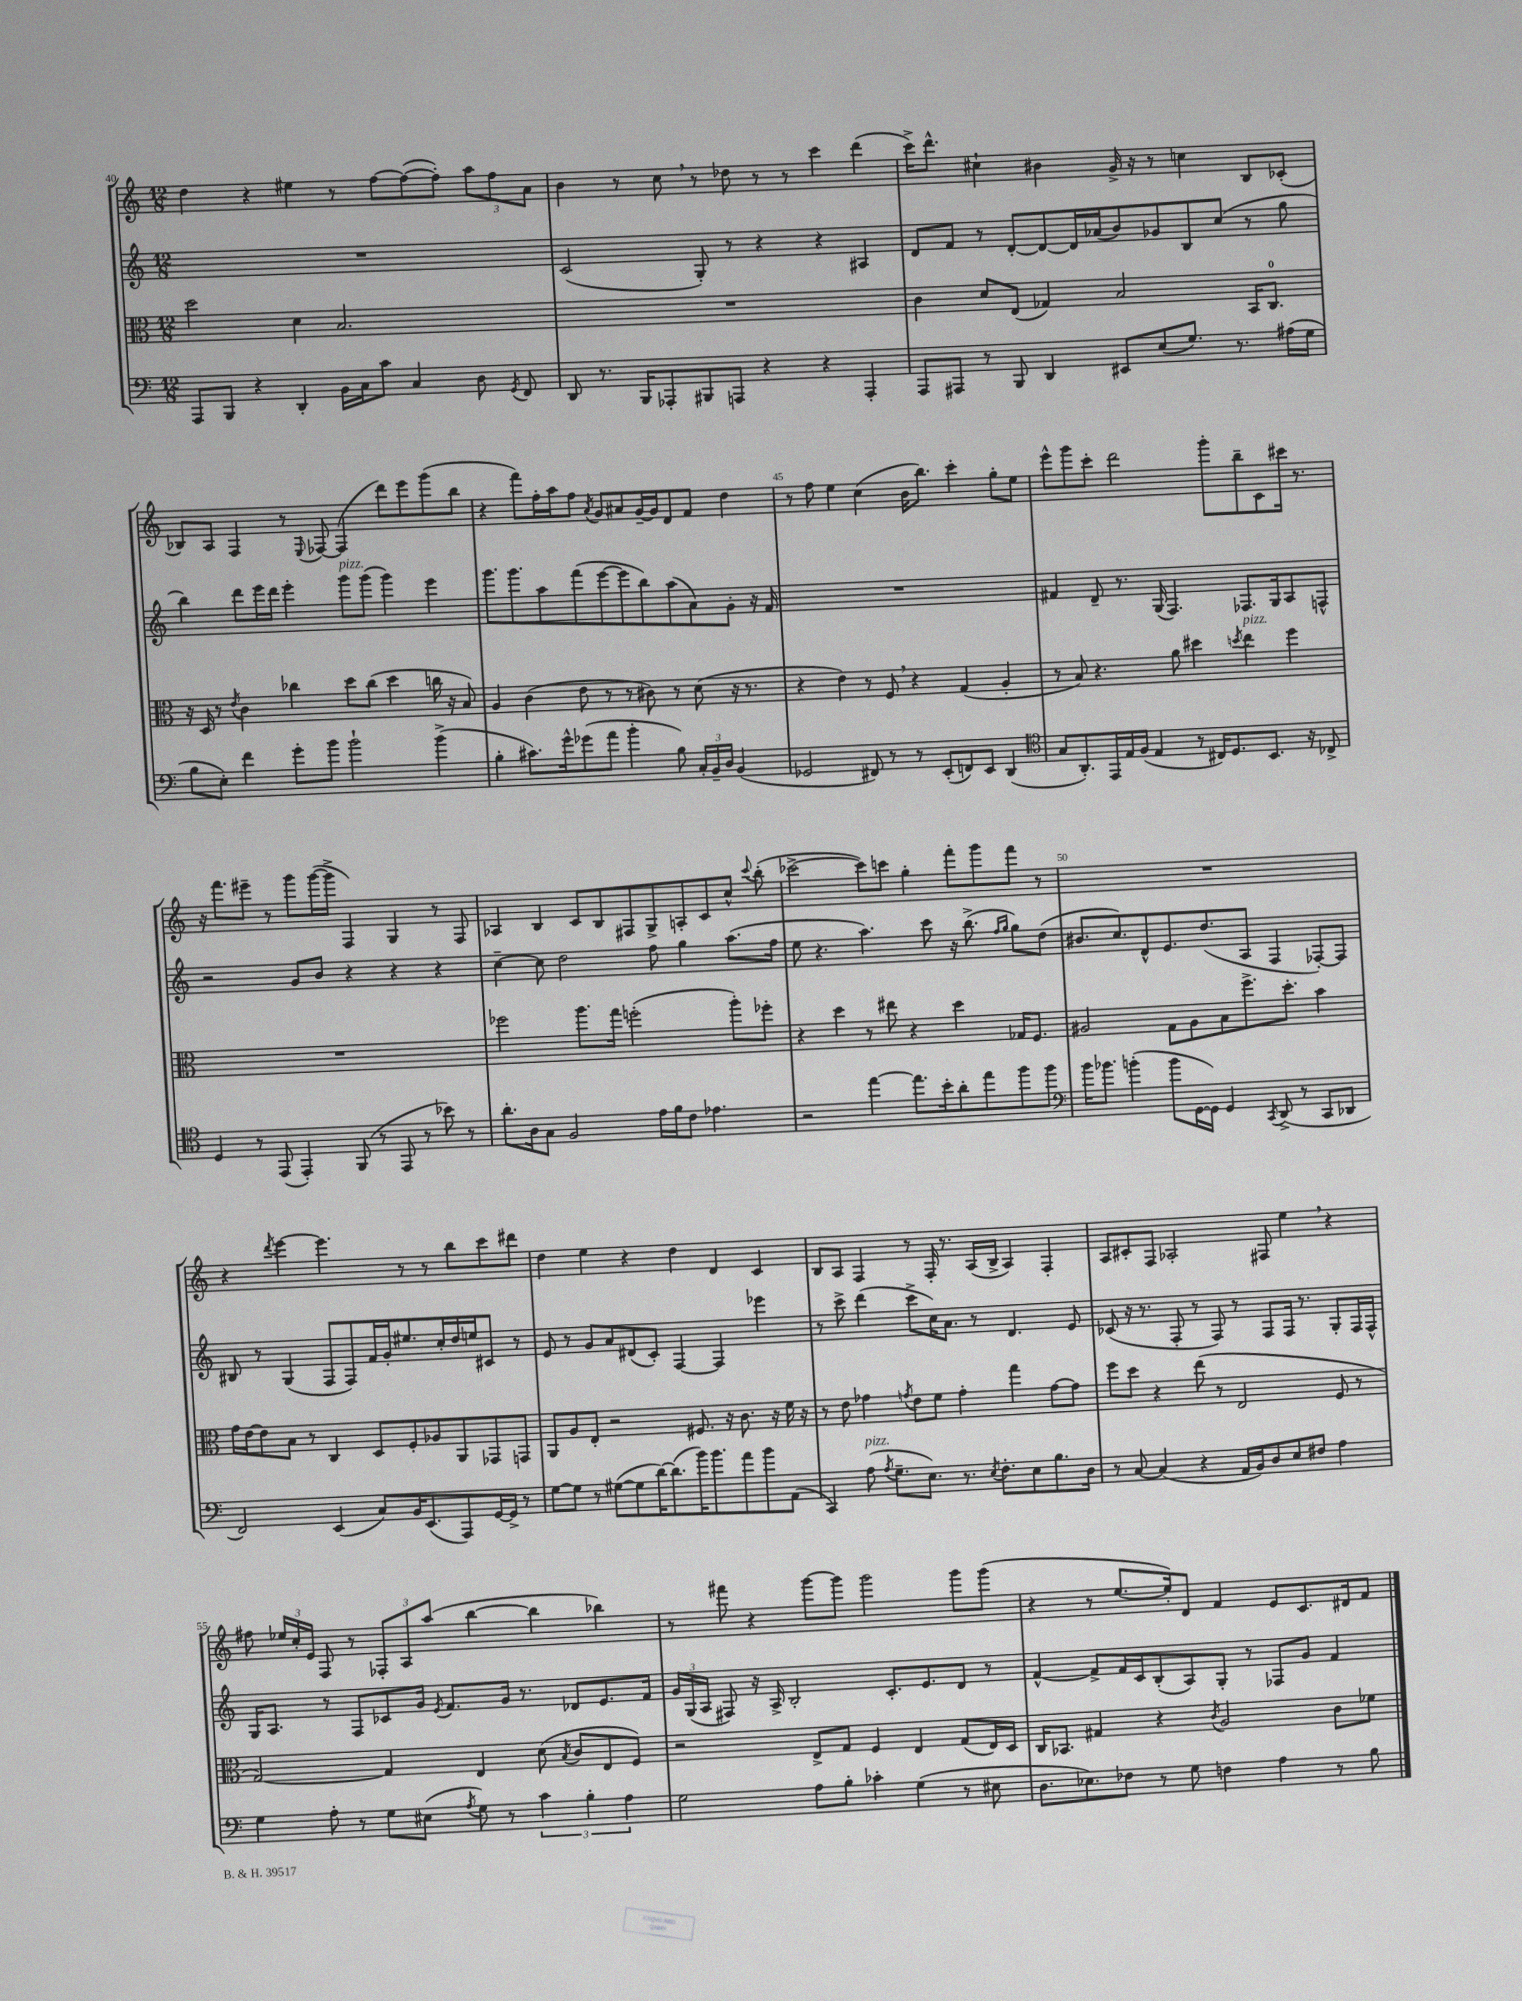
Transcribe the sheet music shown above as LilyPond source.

<<
\new StaffGroup <<
\new Staff = "s0" {
    \clef treble \key c \major \numericTimeSignature \time 12/8
    \autoBeamOff d''4 r4 eis''4 r8 f''8[~ f''8~( f''8]-.) \tuplet 3/2 { a''8[ f''8 a'8] } |
    b'4 r8 c''8 \breathe r8 des''8 r8 r8 c'''4 d'''4( |
    c'''16[->) d'''8.]-^ cis''4-! bis'4 g'16-> r16 r8 c''4 b8[ ces'8]-.( |
    bes8[) a8] f4 r8 \appoggiatura { e8 } fes8~ fes4( d'''8[) e'''8 g'''8( b''8] |
    r4 f'''8[) f''16-. a''16 f''8] \acciaccatura { a'8 } g'8[ ais'8 g'16~-- g'16 d'8 f'8] d''4 |
    r8 f''8 e''4 c''4( b'16[ b''8.]) c'''4-. g''8[-. e''8] |
    e'''8[-^ g'''8 c'''8]-. d'''2 g'''8[-. b''8-- c'8 cis'''16] r8. |
    r16 f'''8.[ eis'''8]-- r8 g'''8[ g'''16~( g'''16]-> f4) g4 r8 f8 |
    aes4 b4 c'8[ b8 fis8 g8-> a8-. c'8 c''8]-^ \appoggiatura { c'''8 } b''8-.( |
    ces'''2~-> ces'''8[) c'''8] g''4-. f'''8[-. g'''8 f'''8] r8 |
    R1. |
    r4 \acciaccatura { d'''8 } e'''4~ e'''4. r8 r8 b''8[ c'''8 dis'''8] |
    d''4 e''4 r4 d''4 d'4 c'4 |
    b8[ a8] f4 r8 f16-. r8. a16[( b16]-> a4) f4-. |
    a8[ cis'8-. f8] aes2-. fis8 e''4 \breathe r4 |
    fis''8 \tuplet 3/2 { ees''16[ c''16-. e'16] } f8 r8 \tuplet 3/2 { fes8[-. a8 a''8]( } b''4~ b''4 bes''4) |
    r8 fis'''8 r4 g'''8[~ g'''8] g'''2 g'''8[ g'''8]( |
    r4 r8 e''8.[~ e''16-.) d'8] f'4 e'8[ c'8. dis'16 f'8] \bar "|." |
}
\new Staff = "s1" {
    \clef treble \key c \major \numericTimeSignature \time 12/8
    \autoBeamOff R1. |
    c'2( g8-.) r8 r4 r4 ais4 |
    d'8[ f'8] r8 d'8[~-. d'8~ d'16 aes'16( b'8) ges'8 b8 c''8]( r8 g''8 |
    b''4) d'''8[ e'''16 d'''16] e'''4-. g'''8[^\markup { \italic "pizz." } g'''8]( g'''4) e'''4 |
    g'''8.[ g'''8. a''8 f'''8( e'''8~ e'''8 b''8) a''8( a'8) g'8]-. r16 f'16 |
    R1. |
    fis'4 d'8-- r8. g16( f4.) fes8.[ g16 a8 f8]-^ |
    r2 g'8[ b'8] r4 r4 r4 |
    c''4~-- c''8 d''2 f''8 g''4 a''8.[( f''16] |
    e''8 r4. a''4.) c'''8 r16 b''8.->( \grace { f''16[ g''16] } g''8[) d''8]( |
    bis'8.[ c''8.) d'8-^ e'8. d''8.( a8] f4 fes8[~-.) fes8] |
    bis8 r8 g4( f8[ f8) f'16 g'16-. eis''8. c''16-. d''16 e''16 cis'8] r8 |
    e'8 r8 g'8[ a'8 dis'8( c'8]-.) f4~ f4 ees'''4 |
    r8 c'''8-> d'''4( c'''8[-> c''16) a'8.] r8 d'4. e'8 |
    ces'8( r16 r8. f8-. r8 f8) r8 f8[ f16] r8. g8[-. f16 f16]-^ |
    g16[ a8.] r8 f8[ ces'8 g'16] \acciaccatura { e'8 } f'8.[ g'16] r8. des'8[ e'8. f'16] |
    \tuplet 3/2 { g'16[ g16( a16] } fis8) r16 a16-> b2-. c'8.[-. e'8. d'8] r8 |
    f'4~-^ f'8[-> f'16 c'16 b8-.( a8) g8]-. r8 fes8[ g'8] f'4 \bar "|." |
}
\new Staff = "s2" {
    \clef alto \key c \major \numericTimeSignature \time 12/8
    \autoBeamOff d''2 d'4 b2. |
    R1. |
    c'4 d'8[ e8]( ges4) b2 b,16[ c8.]-0 |
    r16 d16 r8 \acciaccatura { e'8 } c'4 ces''4 d''8[ ces''8]( d''4 c''16 r16 b8) |
    a4 c'4( e'8 r8 r8 cis'8) r8 d'8( r16 r8. |
    r4 e'4) r8 f8 \breathe r4 g4( a4-. |
    r8 b8) r4. a'8 dis''4 \acciaccatura { d''8 } e''4^\markup { \italic "pizz." } f''4 |
    R1. |
    fes''2 a''8.[ g''16] f''2-.( a''8[-.) fes''8]-. |
    r4 d''4 r8 eis''8 r4 d''4 ges16[ f8.] |
    ais2 g8[ ais8 b8 f''8.-> d''8.]-. b'4 |
    g'16[ e'16~ e'8 b8] r8 c4 d8[ f8-. aes8 a,8 ges,8 g,8] |
    a,8[ a8 e8]-. r2 fis8. r16 c'8. r16 f'16 r16 |
    r8 e'8 ges'4 \acciaccatura { g'8 } e'8[ f'8] g'4-. g''4 g'8[~ g'8] |
    f''8[ d''8] r4 e''8( r8 e2 f8 r8 |
    g2~) g4 e4 d'8( \acciaccatura { b8 } c'8[ e8 f8]) |
    r2 e8[-> g8] f4 e4 g8[( e16) d16] |
    c16[ bes,8.] gis4 r4 \acciaccatura { c'8 } a2 c'8[ fes'8] \bar "|." |
}
\new Staff = "s3" {
    \clef bass \key c \major \numericTimeSignature \time 12/8
    \autoBeamOff a,,8[ b,,8] r4 d,4-. b,16[ c16 c'8] c4 d8 \acciaccatura { g,8 } f,8 |
    d,8 r8. b,,16[ aes,,8-. bis,,8 a,,8] r4 r4 a,,4-. |
    a,,8[ ais,,8] r8 b,,8 d,4 eis,8[ e8( g8.]) r8. ais16[( g16] |
    b8[ e8]-.) f'4 g'8[-. b'8] b'2-! b'4->( |
    b4-. cis'8.[) g'16-^ ges'8( a'8] b'4-. b8) \tuplet 3/2 { c16[-. b,16-- d16] } b,4( |
    ges,2 fis,8) r8 r8 e,8[-.( f,8) e,8] d,4( |
    \clef tenor g8[ a,8.-.) e,16 e16 f16]( e4 r8 cis16[) d8. b,8.] r16 ces8-> |
    d4 r8 e,8( e,4-.) f,8( r8 e,8 r8 bes'8) r8 |
    a'8.[-. a16 g8] f2 e'16[ f'16 c'8] ees'4. |
    r2 e''4~ e''8.[ b'16-. a'8-. e''8 f''8 f''8] |
    \clef bass b'16[ bes'8.] b'4-.( b'8[ g,16~ g,16]) g,4 \acciaccatura { c,8 } d,8->( r8 c,8[ des,8] |
    f,2) e,4( c8[) b,16 e,8.( a,,8) g,16~ g,16]-> r8 |
    g8[~ g8] r8 gis8[~( gis8 d'16~) d'8.( b'16) b'8. a'8 b'8 a,8]( |
    c,4) a8^\markup { \italic "pizz." }( \acciaccatura { a8 } g8.[-- e8.]) r8. \acciaccatura { e8 } f8.[-. e8 b8. d16] |
    r8 c8~ c4( r4 a,16[ b,16) d8 e8 fis8] a4 |
    g4 a8-. r8 g8[ eis8]( \acciaccatura { a8 } g8) r8 \tuplet 3/2 { c'4 b4-. a4 } |
    g2 a8[ b8]-. ces'4-. g4( r8 eis8 |
    d8.[ ees8.) fes8] r8 g8 f4 a4 r8 b8 \bar "|." |
}
>>
>>
\layout { \context { \Score currentBarNumber = #40 \override BarNumber.break-visibility = ##(#f #t #t) barNumberVisibility = #(every-nth-bar-number-visible 5) } }
